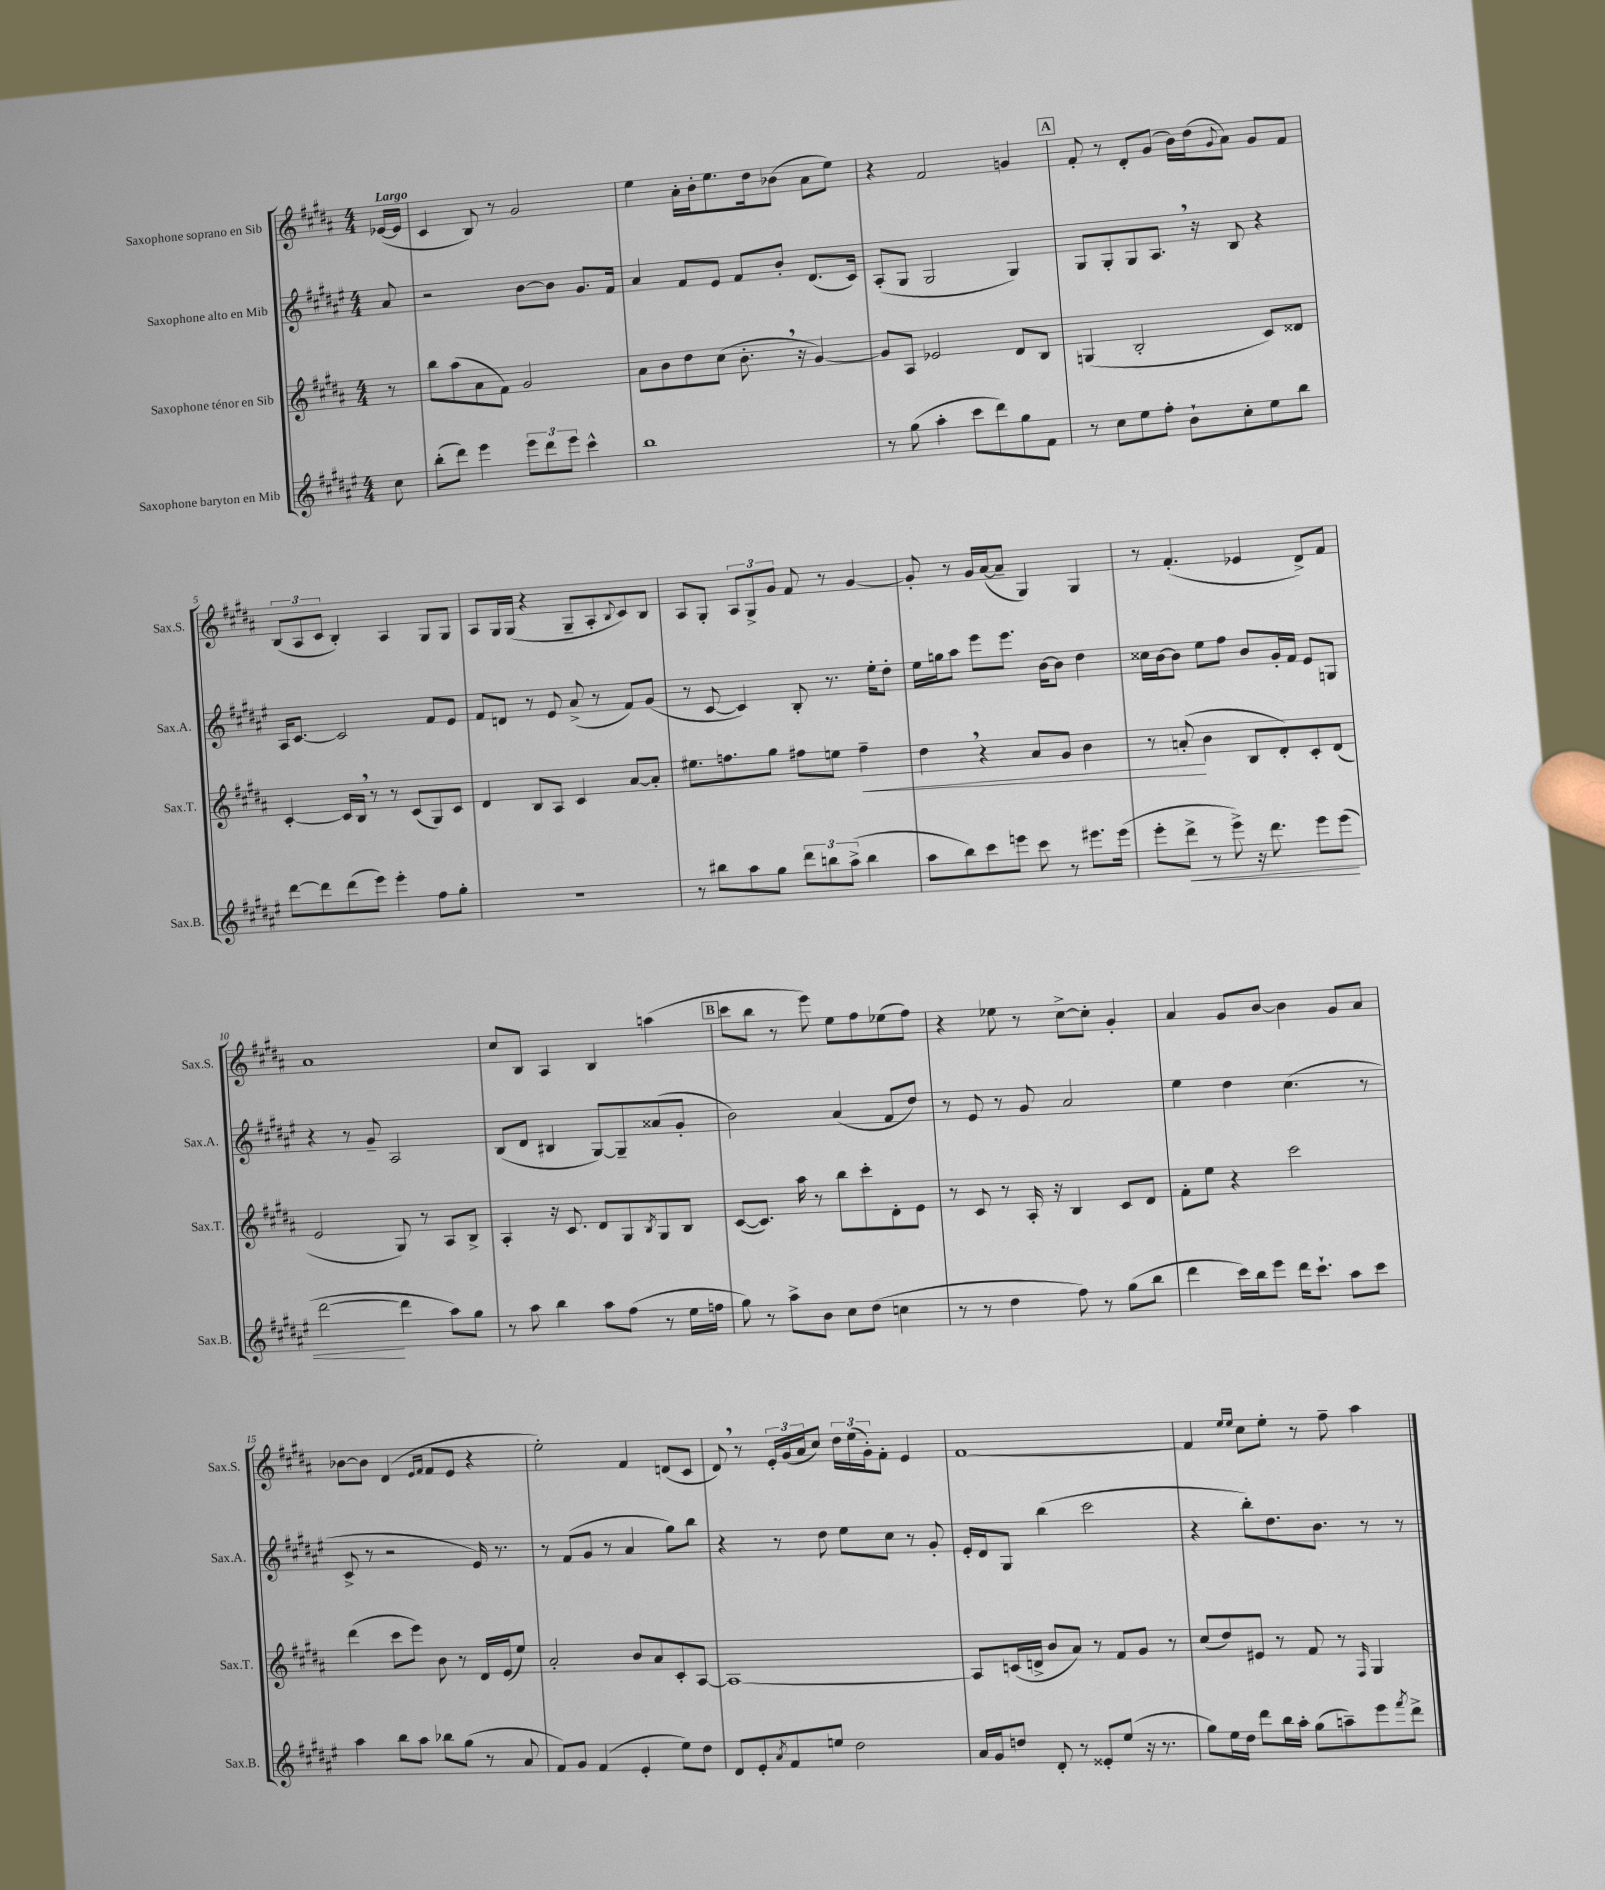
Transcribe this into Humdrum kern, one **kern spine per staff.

**kern	**dynam	**kern	**dynam	**kern	**kern
*part4	*part4	*part3	*part3	*part2	*part1
*staff4	*staff4	*staff3	*staff3	*staff2	*staff1
*I"Saxophone baryton en Mib	*	*I"Saxophone ténor en Sib	*	*I"Saxophone alto en Mib	*I"Saxophone soprano en Sib
*I'Sax.B.	*	*I'Sax.T.	*	*I'Sax.A.	*I'Sax.S.
*clefG2	*	*clefG2	*	*clefG2	*clefG2
*k[f#c#g#d#a#e#]	*	*k[f#c#g#d#a#]	*	*k[f#c#g#d#a#e#]	*k[f#c#g#d#a#]
*M4/4	*	*M4/4	*	*M4/4	*M4/4
=	=	=	=	=	=
!	!	!	!	!	!LO:TX:a:B:t=Largo
8cc#\	.	8r	.	8a#/	([16e-X/LL
.	.	.	.	.	16e-/JJ]
=1	=1	=1	=1	=1	=1
(8bb'\L	.	8bb\L	.	2r	4c#/
8ddd#\J)	.	(8aa#\	.	.	.
4eee#\	.	8a#\	.	.	8B/)
.	.	8f#\J)	.	.	8r
12eee#\L	.	2g#/	.	[8b\L	2g#/
12ddd#\	.	.	.	.	.
.	.	.	.	8b\J]	.
12eee#\J	.	.	.	.	.
4ccc#^^\	.	.	.	8.g#/L	.
.	.	.	.	16f#/Jk	.
=2	=2	=2	=2	=2	=2
1bb	.	8a#\L	.	4a#/	4ee\
.	.	8b\	.	.	.
.	.	8dd#\	.	8f#/L	16a#'\LL
.	.	.	.	.	16b'\J
.	.	(8cc#\J	.	8e#/J	8.ee\
.	.	8.b',\	.	8f#/L	.
.	.	.	.	.	16dd#\k
.	.	.	.	8b'/J	(8b-X\J
.	.	16r	.	.	.
.	.	[4g#/)	.	(8.d#/L	8a#\L
.	.	.	.	.	8ee\J)
.	.	.	.	16c#/Jk)	.
=3	=3	=3	=3	=3	=3
8r	.	8g#/L]	.	(8A#'/L	4r
(8gg#\	.	8A#/J	.	8G#/J	.
4aa#'\	.	2e-X/	.	2G#/	2f#/
8ccc#\L	.	.	.	.	.
8ddd#\)	.	.	.	.	.
8gg#\	.	8d#/L	.	4G#/)	4gn/
8f#\J	.	8B/J	.	.	.
!!LO:REH:place=s1:t=A
=4	=4	=4	=4	=4	=4
8r	.	(4Gn/	.	8G#/L	8f#'/
8cc#\L	.	.	.	8G#'/	8r
8ee#\	.	2B'/	.	8G#/	8d#'/L
8ff#'\J	.	.	.	8.A#,/J	(8g#/J
8b`\L	.	.	.	.	16b\LL)
.	.	.	.	16r	(16dd#\J
.	.	.	.	.	8qqg#/
8cc#'\	.	.	.	8B/	8a#\J)
8ee#\	.	8c#/L)	.	4r	8g#/L
8bb\J	.	8d##X/J	.	.	8f#/J
!!LO:LB:g=z
=5	=5	=5	=5	=5	=5
[8ddd#\L	.	[4c#'/	.	16A#/KL	(12B/L
.	.	.	.	[8.c#/J	.
.	.	.	.	.	12A#/
8ddd#\]	.	.	.	.	.
.	.	.	.	.	12c#/J
(8ddd#\	.	16c#/LL]	.	2c#/]	4B'/)
.	.	16B,/JJ	.	.	.
8eee#\J)	.	8r	.	.	.
4eee#'\	.	8r	.	.	4A#/
.	.	(8c#/L	.	.	.
8ff#\L	.	8G#/)	.	8f#/L	8G#/L
8gg#'\J	.	8c#/J	.	8e#/J	8G#/J
=6	=6	=6	=6	=6	=6
1r	.	4d#/	.	8f#/L	8A#/L
.	.	.	.	8dn/J	16G#/L
.	.	.	.	.	(16G#/JJ
.	.	8B/L	.	8r	4r
.	.	8A#/J	.	8e#/	.
.	.	4c#/	.	(8a#^/	8G#~/L
.	.	.	.	8r	8A#'/
.	.	.	.	.	8qqB/
.	.	[8a#/L	.	8f#/L)	8c#/)
.	.	8a#'/J]	.	(8g#/J	8B/J
=7	=7	=7	=7	=7	=7
8r	.	8.ee#X\L	.	8r	8A#/L
8bb#X\L	.	.	.	[8c#/	8G#'/J
.	.	8.ffn\	.	.	.
8aa#\	.	.	.	4c#/])	12A#/L
.	.	.	.	.	12G#^/
8gg#\J	.	8gg#\J	.	.	.
.	.	.	.	.	12g#/J
12ddd#\L	.	8ff#X\L	.	8B'/	8f#/
12bbn\	.	.	.	.	.
.	.	8een\J	.	8.r	8r
(12aa#^\J	.	.	.	.	.
!	!	!	!LO:HP:b	!	!
4bb\	.	4ff#~\	<	.	[4g#/
.	.	.	.	16ee#'\KL	.
.	.	.	.	8dd#'\J	.
=8	=8	=8	=8	=8	=8
8aa#\L	.	4dd#,\	.	16ee#\LL	8g#'/]
.	.	.	.	16ggn\J	.
8bb\)	.	.	.	8aa#\J	8r
8ccc#\	.	4r	.	8eee#\L	16g#/LL
.	.	.	.	.	([16a#/J
8eeen\J	.	.	.	8.eee#\J	8a#~/J]
8ccc#\	.	8a#/L	.	.	4G#/)
.	.	.	.	[16b\KL	.
8r	.	8g#/J	.	8b\J]	.
8.eee#X\L	.	4b\	.	4dd#\	4G#/
(16eee#\Jk	.	.	.	.	.
=9	=9	=9	=9	=9	=9
8eee#'\L	.	8r	.	16cc##X\LL	8r
.	.	.	.	[16b\J	.
!	!LO:HP:b	!	!	!	!
8ddd#^\J	<	(8an'/	.	8b\J]	(4.f#'/
8r	.	4b\	[	8ee#\L	.
8eee#^\)	.	.	.	8ff#\J	.
16r	.	8B/L	.	8b/L	4e-X/
8.ddd#\	.	.	.	.	.
.	.	8d#'/)	.	16g#'/L	.
.	.	.	.	16f#/JJ	.
8eee#\L	.	8c#'/	.	8e#/L	8d#^/L)
(8eee#\J	.	(8d#/J	.	8Gn/J	8f#/J
!!LO:LB:g=z
=10	=10	=10	=10	=10	=10
[2ddd#\	.	2e/	.	4r	1a#
.	.	.	.	8r	.
.	.	.	.	8g#~/	.
4ddd#\]	[	8G#/)	.	2A#/	.
.	.	8r	.	.	.
8aa#\L)	.	8A#/L	.	.	.
8gg#\J	.	8B^/J	.	.	.
=11	=11	=11	=11	=11	=11
8r	.	4A#'/	.	(8B/L	8cc#/L
8aa#\	.	.	.	8d#/J	8B/J
4bb\	.	16r	.	4B#X/	4A#/
.	.	8.c#/	.	.	.
8aa#\L	.	8d#/L	.	[8G#/L)	4B/
(8ff#\J	.	8G#/	.	8G#~/]	.
.	.	8qB/	.	.	.
8r	.	8G#/	.	(8a##X/	(4aan\
16ee#\LL	.	8B/J	.	8g#'/J	.
16ffn\JJ	.	.	.	.	.
!!LO:REH:place=s1:t=B
=12	=12	=12	=12	=12	=12
8gg#\)	.	([8c#/L	.	2b\)	8ccc#\L
8r	.	8.c#/J])	.	.	8bb\J
8aa#^\L	.	.	.	.	8r
.	.	16aa#\	.	.	.
8b\J	.	8r	.	.	8eee\)
8cc#\L	.	8bb\L	.	(4a#/	8ee\L
(8dd#\J	.	8ccc#'\	.	.	8ff#\
4ccn\	.	8d#'\	.	8f#/L	(8ee-X\
.	.	8e\J	.	8dd#/J)	8ff#\J)
=13	=13	=13	=13	=13	=13
8r	.	8r	.	8r	4r
8r	.	8c#/	.	8e#/	.
4dd#\	.	8r	.	8r	8ee-X\
.	.	16A#'/	.	8g#/	8r
.	.	16r	.	.	.
8ff#\)	.	4B/	.	2a#/	[8cc#^\L
8r	.	.	.	.	8cc#'\J]
(8gg#\L	.	8c#/L	.	.	4g#'/
8bb\J	.	8d#/J	.	.	.
=14	=14	=14	=14	=14	=14
4ddd#\	.	8f#'\L	.	4ee#\	4a#/
.	.	8ee\J	.	.	.
16ccc#\LL)	.	4r	.	4dd#\	8g#/L
16bb\J	.	.	.	.	.
8eee#\J	.	.	.	.	[8b/J
16ddd#\KL	.	2ccc#\	.	(4.cc#\	4b\]
8.ccc#`\J	.	.	.	.	.
8aa#\L	.	.	.	.	8g#/L
8ccc#\J	.	.	.	8r	8a#/J
!!LO:LB:g=z
=15	=15	=15	=15	=15	=15
4aa#\	.	(4ddd#\	.	8c#^/	[8b-X\L
.	.	.	.	8r	8b-\J]
8bb\L	.	8ccc#\L	.	2r	(4d#/
8aa#\J	.	8eee\J)	.	.	.
.	.	.	.	.	16qqe/LL
.	.	.	.	.	16qqf#/JJ
8bb-X\L	.	8b\	.	.	8f#/L
(8gg#\J	.	8r	.	.	8e/J
8r	.	16d#/LL	.	16e#/)	4r
.	.	(16e/J	.	8.r	.
8a#/	.	8ee/J)	.	.	.
=16	=16	=16	=16	=16	=16
8f#/L)	.	2a#'/	.	8r	2ee'\)
8g#/J	.	.	.	(8f#/L	.
(4f#/	.	.	.	8g#/J	.
.	.	.	.	8r	.
4e#'/	.	8b/L	.	4a#/	4f#/
.	.	8a#/	.	.	.
8ee#\L)	.	8c#'/	.	8gg#\L)	(8dn/L
8dd#\J	.	[8A#/J	.	8bb\J	8c#/J
=17	=17	=17	=17	=17	=17
8d#/L	.	1A#_	.	4r	8d#,/)
8e#'/	.	.	.	.	8r
8qa#/	.	.	.	.	.
8f#/	.	.	.	8r	24e'/LL
.	.	.	.	.	(24g#/
.	.	.	.	.	24a#/J
8een/J	.	.	.	8dd#\	8cc#/J)
2dd#\	.	.	.	8ee#\L	24dd#\LL
.	.	.	.	.	(24ee\
.	.	.	.	.	24g#'\J)
.	.	.	.	8cc#\J	8f#'\J
.	.	.	.	8r	4e/
.	.	.	.	8g#'/	.
=18	=18	=18	=18	=18	=18
16a#/LL	.	8A#/L]	.	16e#'/LL	[1f#
16g#/J	.	.	.	16d#/J	.
8ddn/J	.	(16cn/L	.	8G#/J	.
.	.	16dn^/JJ	.	.	.
8d#'/	.	8b/L	.	(4bb\	.
8r	.	8a#/J)	.	.	.
8e##X'/L	.	8r	.	2ccc#\	.
(8ee#/J	.	8f#/L	.	.	.
16r	.	8g#/J	.	.	.
8.r	.	.	.	.	.
.	.	8r	.	.	.
=19	=19	=19	=19	=19	=19
8gg#\L)	.	(8cc#/L	.	4r	4f#/]
16ee#\L	.	8dd#/)	.	.	.
16dd#\JJ	.	.	.	.	.
.	.	.	.	.	16qqee/LL
.	.	.	.	.	16qqee/JJ
8ddd#\L	.	8e#X/J	.	8bb'\L)	8cc#\L
16bb\L	.	8r	.	8.dd#\	8ee'\J
16aa#'\JJ	.	.	.	.	.
(8gg#\L	.	8f#/	.	.	8r
.	.	.	.	8.b\J	.
8aan~\)	.	8r	.	.	8ff#~\
.	.	16qqF#/	.	.	.
8eee#\	.	4G#/	.	8r	4aa#\
8qfff#/	.	.	.	.	.
8ddd#^\J	.	.	.	8r	.
==	==	==	==	==	==
*-	*-	*-	*-	*-	*-
